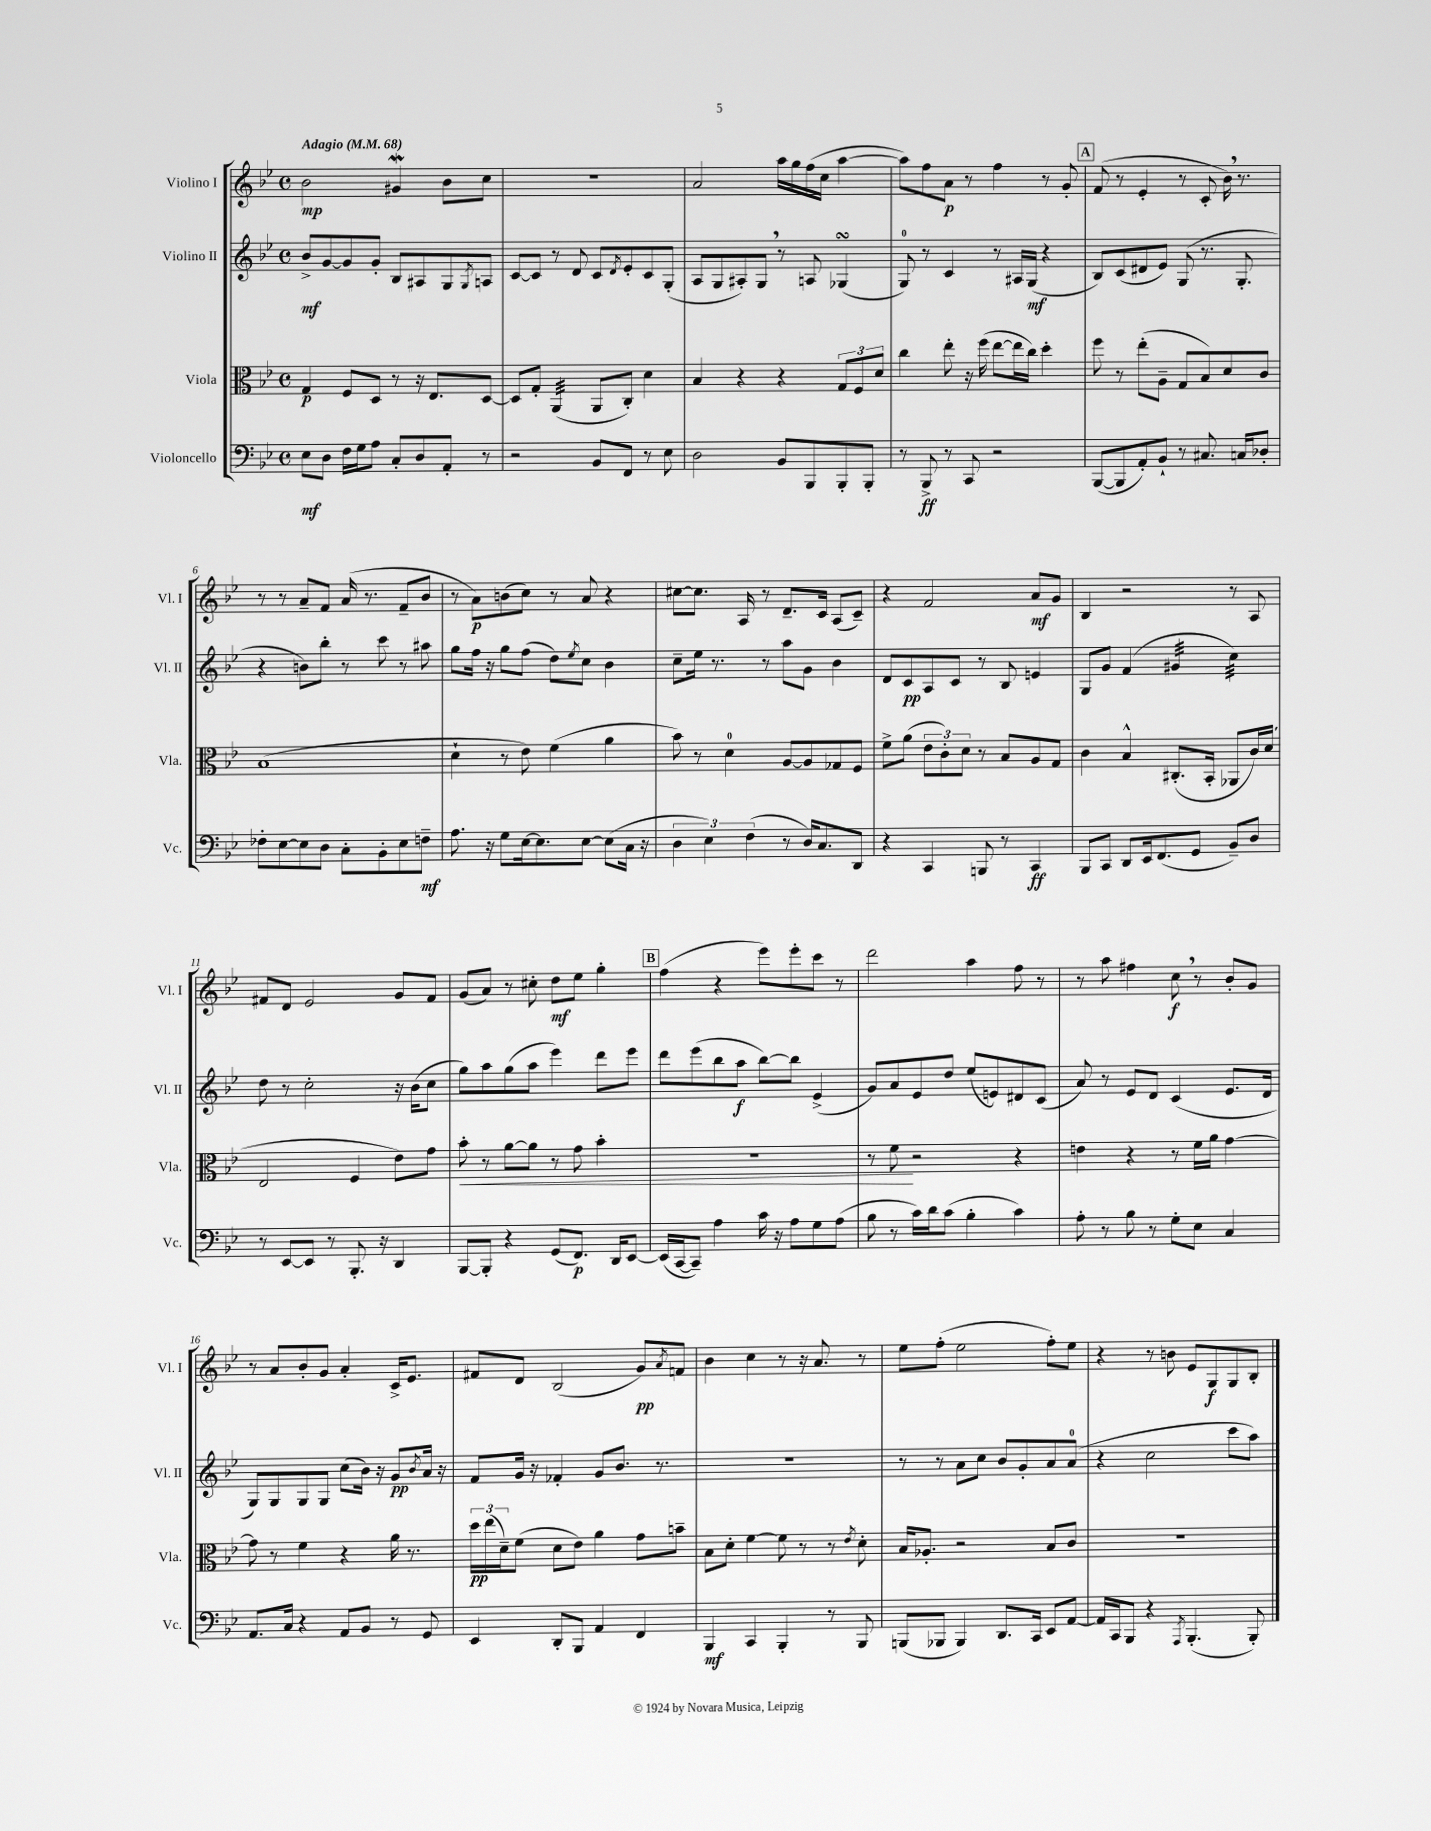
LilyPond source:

<<
\new StaffGroup <<
\new Staff = "s0" \with { instrumentName = "Violino I" shortInstrumentName = "Vl. I" } {
    \clef treble \key bes \major \defaultTimeSignature \time 4/4 \tempo "Adagio" 4 = 68
    bes'2\mp gis'4\mordent bes'8 c''8 |
    r1 |
    a'2 a''16 g''16 f''16( c''16 a''4~ |
    a''8) f''8 a'8\p r8 f''4 r8 g'8-. |
    \mark \markup { \box "A" } f'8( r8 ees'4-. r8 c'8-. bes'16) \breathe r8. |
    r8 r8 a'8-- f'8 a'16( r8. f'8-- bes'8 |
    r8 a'8\p) b'8( c''8) r8 a'8 r4 |
    cis''8~ cis''8. a16 r8 d'8.-- c'16 a8( c'8--) |
    r4 f'2 a'8\mf g'8 |
    bes4 r2 r8 a8 |
    fis'8 d'8 ees'2 g'8 fis'8 |
    g'8( a'8) r8 cis''8-. d''8\mf ees''8 g''4-. |
    \mark \markup { \box "B" } f''4( r4 ees'''8) ees'''8-. c'''8 r8 |
    d'''2 a''4 f''8 r8 |
    r8 a''8 fis''4 c''8\f \breathe r8 bes'8-. g'8 |
    r8 a'8 bes'8-. g'8 a'4-. c'16-> ees'8. |
    fis'8 d'8 bes2( g'8\pp) \acciaccatura { a'8 } f'8 |
    bes'4 c''4 r8 r16 a'8. r8 |
    ees''8 f''8-.( ees''2 f''8-.) ees''8 |
    r4 r8 b'8 ees'8 g8\f g8 bes8-. \bar "|." |
}
\new Staff = "s1" \with { instrumentName = "Violino II" shortInstrumentName = "Vl. II" } {
    \clef treble \key bes \major \defaultTimeSignature \time 4/4
    bes'8->\mf g'8~ g'8 g'8-. bes8 ais8 g8 \acciaccatura { g8 } a8 |
    c'8~ c'8 r8 d'8 c'8 \acciaccatura { d'8 } ees'8-. c'8 g8-.( |
    a8 g8 ais8-.) g8 \breathe r8 a8 ges4\turn( |
    g8-0) r8 c'4 r8 ais16 g16\mf( r4 |
    \mark \markup { \box "A" } bes8) c'8( dis'8 ees'8) g8( r8. g8.-. |
    r4 b'8) bes''8-. r8 c'''8 r8 ais''8 |
    g''8 f''16 r16 g''8 f''8( d''8) \acciaccatura { ees''8 } c''8 bes'4 |
    c''8-- ees''16 r8. r8 a''8 g'8 bes'4 |
    d'8 c'8\pp a8 c'8 r8 bes8 e'4 |
    g8 g'8 f'4( gis'4:32 c''4:32) |
    d''8 r8 c''2-. r16 bes'16( c''8 |
    g''8) a''8 g''8( a''8 ees'''4) d'''8 ees'''8 |
    \mark \markup { \box "B" } d'''8 ees'''8( bes''8 a''8\f bes''8~) bes''8 ees'4->( |
    g'8) a'8 ees'8 d''8 ees''8( e'8) dis'8 c'8( |
    a'8) r8 ees'8 d'8 c'4( ees'8. d'16 |
    g8) g8 g8 g8 c''8( bes'16) r16 g'8\pp \acciaccatura { bes'8 } a'16 r16 |
    f'8 g'16 r16 fes'4-. g'8 bes'8. r8. |
    R1 |
    r8 r8 a'8 c''8 bes'8 g'8-. a'8 a'8-0( |
    r4 c''2 c'''8 a''8) \bar "|." |
}
\new Staff = "s2" \with { instrumentName = "Viola" shortInstrumentName = "Vla." } {
    \clef alto \key bes \major \defaultTimeSignature \time 4/4
    g4\p f8 d8 r8 r16 ees8. d8~ |
    d8 g8-. a,4:32( a,8 c8-.) d'4 |
    bes4 r4 r4 \tuplet 3/2 { g8 f8 d'8 } |
    c''4 ees''8-. r16 f''16( ees''8~ ees''16 c''16) d''4-. |
    \mark \markup { \box "A" } f''8 r8 ees''8-.( a8-- g8 bes8) d'8 c'8 |
    bes1( |
    d'4-! r8 ees'8) f'4( a'4 |
    bes'8) r8 d'4-0 a8~ a8 ges8 f8 |
    f'8-> a'8( \tuplet 3/2 { ees'8 c'8-.) d'8 } r8 bes8 a8 g8 |
    c'4 bes4-^ cis8.-.( bes,16-. aes,8 c'16) d'16( |
    ees2 f4 ees'8) g'8 |
    bes'8-.\< r8 a'8~ a'8 r8 g'8 bes'4-. |
    \mark \markup { \box "B" } R1 |
    r8 f'8\! r2 r4 |
    e'4 r4 r8 f'16 a'16 g'4~ |
    g'8 r8 f'4 r4 a'16 r8. |
    \tuplet 3/2 { d''16\pp ees''16( d'16--) } f'8( d'8 ees'8) a'4 g'8 b'8-- |
    bes8 d'8-. f'4~ f'8 r8 r8 \acciaccatura { ees'8 } d'8-. |
    bes16 aes8.-. r2 bes8 c'8 |
    R1 \bar "|." |
}
\new Staff = "s3" \with { instrumentName = "Violoncello" shortInstrumentName = "Vc." } {
    \clef bass \key bes \major \defaultTimeSignature \time 4/4
    ees8\mf d8 f16 g16 a8 c8-. d8 a,8-. r8 |
    r2 bes,8 f,8 r8 ees8 |
    d2 bes,8 bes,,8 bes,,8-. bes,,8-. |
    r8 bes,,8->\ff r8 c,8 r2 |
    \mark \markup { \box "A" } bes,,8~( bes,,8 a,8-.) bes,8-! r8 cis8. c16 des8-. |
    fes8-. ees8~ ees8 d8 c8-. bes,8-. ees8 f8--\mf |
    a8. r16 g8 ees16~ ees8. ees8~ ees8( c16 r16 |
    \tuplet 3/2 { d4 ees4) f4( } r8 d16) c8. d,8 |
    r4 c,4 b,,8 r8 c,4\ff |
    bes,,8 c,8 d,8 ees,16 f,8.( g,8 bes,8--) d8 |
    r8 ees,8~ ees,8 r8 bes,,8.-. r16 d,4 |
    bes,,8~ bes,,8-. r4 g,8( f,8.\p) d,16 ees,8~ |
    \mark \markup { \box "B" } ees,16( c,16~ c,8--) a4 c'16 r16 a8 g8 a8( |
    bes8 r8 c'16) d'16 c'8( bes4-. c'4) |
    a8-. r8 bes8 r8 g8-. ees8 c4 |
    a,8. c16 r4 a,8 bes,8 r8 g,8 |
    ees,4 d,8-. bes,,8 a,4 f,4 |
    bes,,4\mf c,4 bes,,4-. r8 bes,,8 |
    b,,8( bes,,8 bes,,4) d,8. c,16 ees,8 a,8~ |
    a,16 c,16 bes,,8 r4 \acciaccatura { a,,8 } bes,,4.-.( bes,,8-.) \bar "|." |
}
>>
>>
